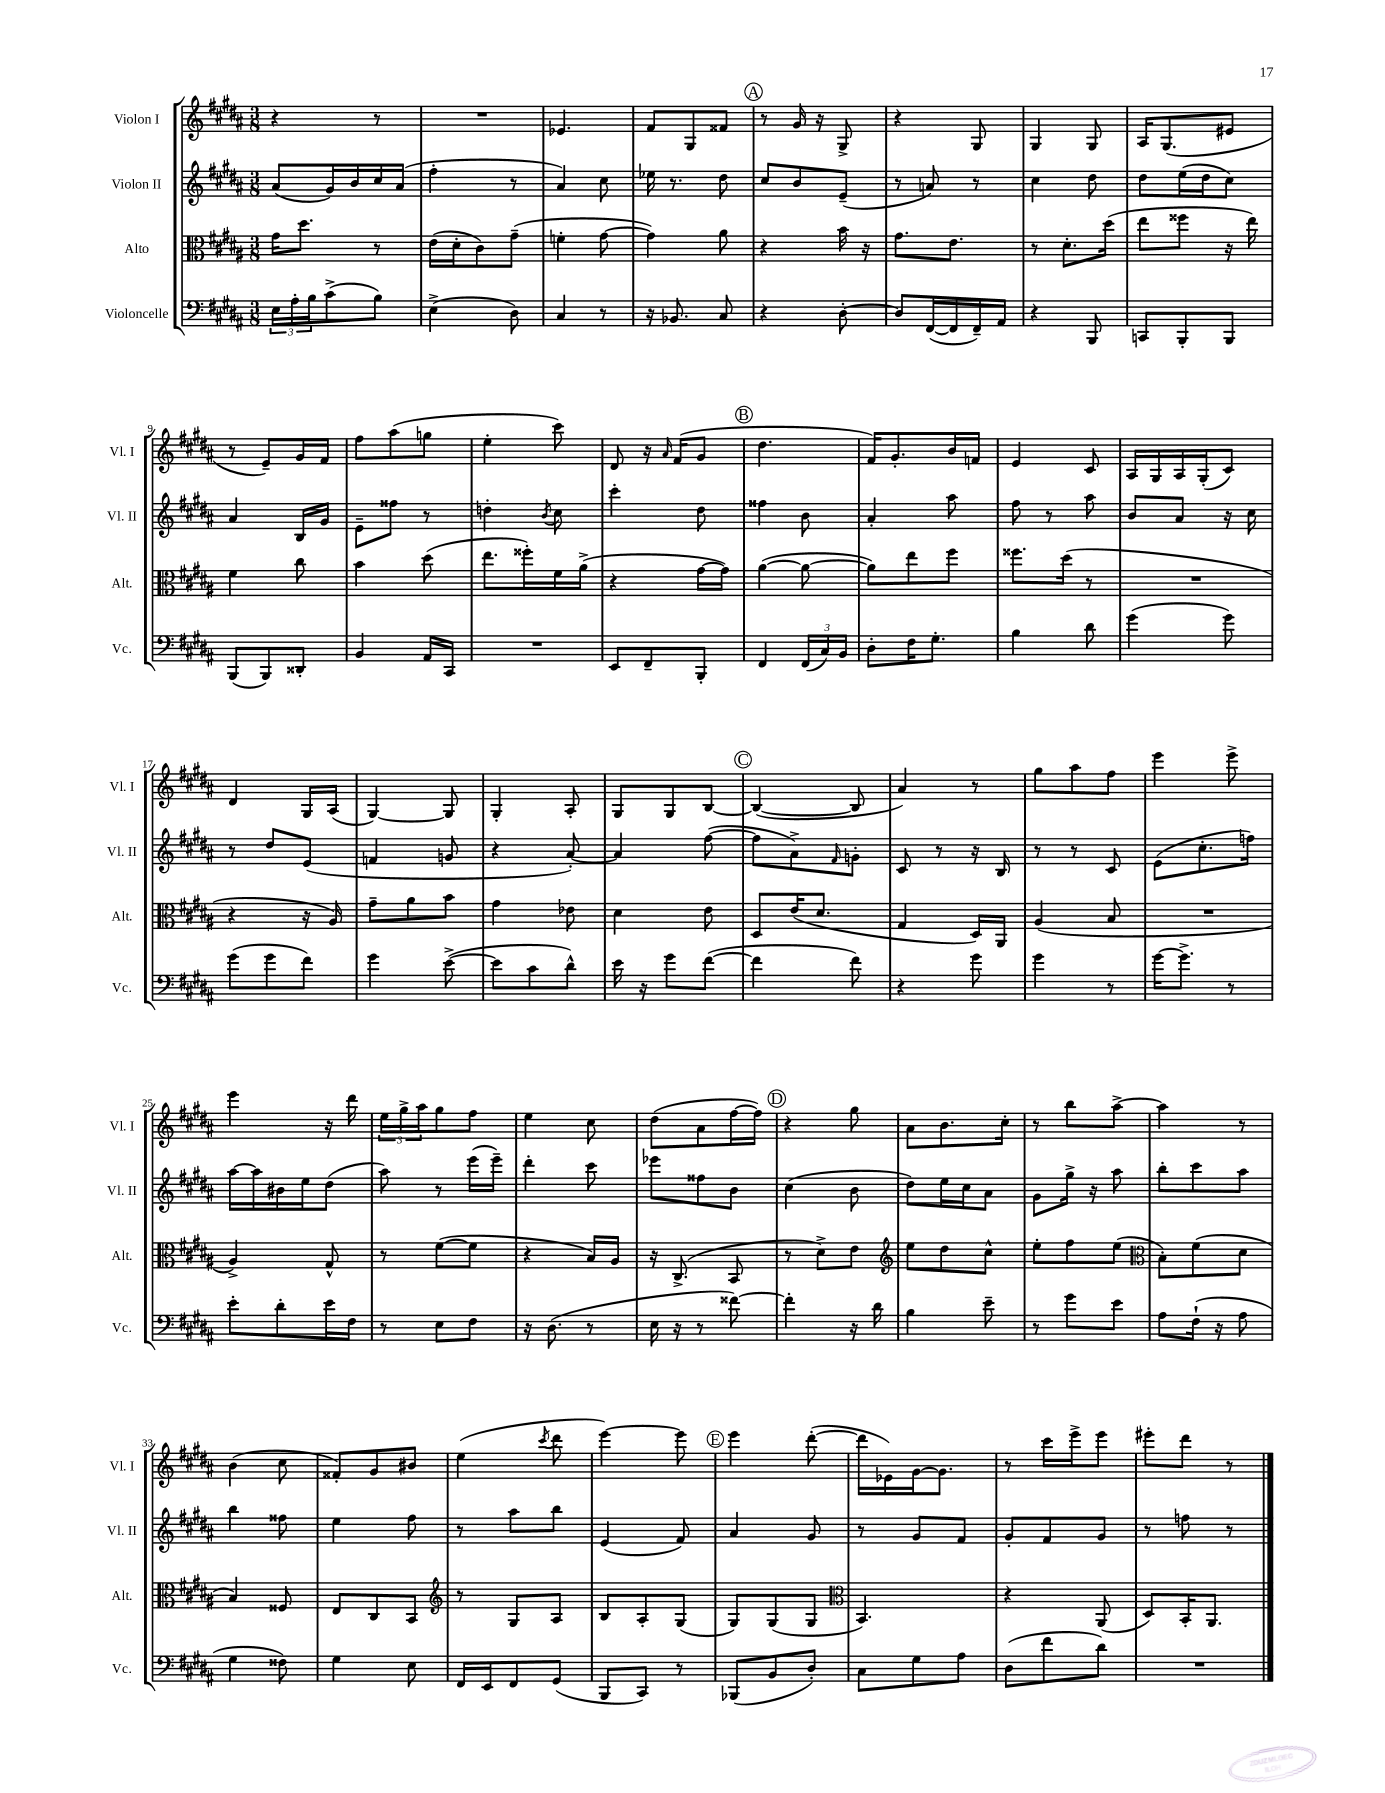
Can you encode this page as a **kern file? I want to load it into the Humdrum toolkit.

**kern	**kern	**kern	**kern
*staff4	*staff3	*staff2	*staff1
*clefF4	*clefC3	*clefG2	*clefG2
*k[f#c#g#d#a#]	*k[f#c#g#d#a#]	*k[f#c#g#d#a#]	*k[f#c#g#d#a#]
*M3/8	*M3/8	*M3/8	*M3/8
24E	16g#	(8a#	4r
24A#'	.	.	.
.	8.dd#	.	.
24B	.	.	.
(8c#^	.	16g#)	.
.	.	16b	.
8B)	8r	16cc#	8r
.	.	(16a#	.
=	=	=	=
(4E^	(16e	4ff#'	4.r
.	16d#'	.	.
.	8c#)	.	.
8D#)	(8g#~	8r	.
=	=	=	=
4C#	4f'	4a#)	4.e-
8r	[8g#	8cc#	.
=	=	=	=
16r	4g#])	16ee-	8f#
8.BB-	.	8.r	.
.	.	.	8G#
8C#	8a#	8dd#	8f##
=	=	=	=
4r	4r	8cc#	8r
.	.	8b	16g#
.	.	.	16r
[8D#'	16b	(8e~	8G#^
.	16r	.	.
=	=	=	=
8D#]	8.g#	8r	4r
([16FF#	.	8a)	.
16FF#]	8.e	.	.
16FF#~)	.	8r	8G#
16AA#	.	.	.
=	=	=	=
4r	8r	4cc#	4G#
.	8.d#'	.	.
8BBB	.	8dd#	8G#
.	(16dd#	.	.
=	=	=	=
8CC	8ee	8dd#	16A#
.	.	.	(8.G#
8BBB'	8ff##	(16ee	.
.	.	16dd#	.
8BBB	16r	8cc#)	8e#
.	16ee)	.	.
=	=	=	=
(8BBB	4f#	4a#	8r
8BBB)	.	.	8e~)
8DD##'	8cc#	16B	16g#
.	.	16g#	16f#
=	=	=	=
4BB	4b	8e~	8ff#
.	.	8ff##	(8aa#
16AA#	(8dd#	8r	8gg
16CC#	.	.	.
=	=	=	=
4.r	8.ee	4dd'	4ee'
.	16ff##')	.	.
.	.	8qb	.
.	16f#	8cc#	8ccc#)
.	(16a#^	.	.
=	=	=	=
8EE	4r	4ccc#'	8d#
8FF#~	.	.	16r
.	.	.	16qqa#
.	.	.	(16f#
8BBB'	[16g#	8dd#	8g#
.	16g#])	.	.
=	=	=	=
4FF#	([4a#	4ff##	4.dd#
(24FF#	8a#_	8b	.
24C#)	.	.	.
24BB	.	.	.
=	=	=	=
8D#'	8a#])	4a#'	16f#)
.	.	.	8.g#'
16F#	8ee	.	.
8.G#'	.	.	.
.	8ff#	8aa#	16b
.	.	.	16f
=	=	=	=
4B	8.ff##	8ff#	4e
.	.	8r	.
.	(16dd#	.	.
8d#	8r	8aa#	8c#
=	=	=	=
(4g#	4.r	8b	16A#
.	.	.	16G#
.	.	8a#	16A#
.	.	.	(16G#'
8g#)	.	16r	8c#)
.	.	16cc#	.
=	=	=	=
(8g#	4r	8r	4d#
8g#	.	8dd#	.
8f#)	16r	(8e	16G#
.	16A#)	.	(16A#
=	=	=	=
4g#	8g#~	4f	[4G#)
.	8a#	.	.
([8e^	8b	8g	8G#]
=	=	=	=
8e]	4g#	4r	4G#'
8c#	.	.	.
8d#^^)	8e-	[8a#')	8A#'
=	=	=	=
16e	4d#	4a#]	8G#
16r	.	.	.
8g#	.	.	8G#
([8f#	8e	([8ff#	[8B
=	=	=	=
4f#]	8D#	8ff#]	(4B_
.	(16e	8a#^)	.
.	8.d#	.	.
.	.	16qqf#	.
8f#)	.	8g'	8B]
=	=	=	=
4r	4G#	8c#	4a#)
.	.	8r	.
8g#	16D#)	16r	8r
.	16AA#	16B	.
=	=	=	=
4g#	(4A#	8r	8gg#
.	.	8r	8aa#
8r	8B	8c#	8ff#
=	=	=	=
[16g#	4.r	(8e	4eee
8.g#^]	.	.	.
.	.	8.cc#'	.
8r	.	.	8eee^
.	.	16ff)	.
=	=	=	=
8e'	4A#^)	[16aa#	4eee
.	.	16aa#]	.
8d#'	.	16b#	.
.	.	16ee	.
16e	8G#^^	(8dd#	16r
16F#	.	.	16ddd#
=	=	=	=
8r	8r	8aa#)	24ee
.	.	.	24gg#^
.	.	.	24aa#
8E	([8f#	8r	8gg#
8F#	8f#]	(16eee	8ff#
.	.	16eee~)	.
=	=	=	=
16r	4r	4ddd#'	4ee
(8.D#	.	.	.
8r	16B)	8ccc#	8cc#
.	16A#	.	.
=	=	=	=
16E	16r	8eee-	(8dd#
16r	(8.C#^	.	.
8r	.	8ff##	8a#
[8f##)	8BB	8b	[16ff#
.	.	.	16ff#])
=	=	=	=
4f##']	8r	(4cc#	4r
.	8d#^)	.	.
16r	8e	8b	8gg#
16d#	.	.	.
=	=	=	=
*	*clefG2	*	*
4B	8ee	8dd#)	8a#
.	8dd#	16ee	8.b
.	.	16cc#	.
8e~	8cc#^^	8a#	.
.	.	.	16cc#'
=	=	=	=
8r	8ee'	8g#	8r
8g#	8ff#	16gg#^	8bb
.	.	16r	.
8e	(8ee	8aa#	[8aa#^
=	=	=	=
*	*clefC3	*	*
8A#	8B')	8bb'	4aa#]
(16F#`	(8f#	8ccc#	.
16r	.	.	.
8A#	8d#	8aa#	8r
=	=	=	=
4G#	4B)	4bb	(4b
8F##)	8F##	8ff##	8cc#
=	=	=	=
4G#	8E	4ee	8f##')
.	8C#	.	8g#
8E	8BB	8ff#	8b#
=	=	=	=
*	*clefG2	*	*
16FF#	8r	8r	(4ee
16EE	.	.	.
8FF#	8G#	8aa#	.
.	.	.	8qccc#
(8GG#	8A#	8bb	8ddd#
=	=	=	=
8BBB	8B	(4e	[4eee)
8CC#)	8A#'	.	.
8r	(8G#	8f#)	8eee]
=	=	=	=
(8BBB-	8G#)	4a#	4eee
8BB	(8G#	.	.
8D#')	8G#	8g#	([8ddd#'
=	=	=	=
*	*clefC3	*	*
8C#	4.BB)	8r	16ddd#]
.	.	.	16e-)
8G#	.	8g#	[16g#
.	.	.	8.g#]
8A#	.	8f#	.
=	=	=	=
(8D#	4r	8g#'	8r
8f#	.	8f#	16ccc#
.	.	.	16eee^
8d#)	(8AA#	8g#	8eee
=	=	=	=
4.r	8D#)	8r	8eee#'
.	16BB'	8ff	8ddd#
.	8.AA#	.	.
.	.	8r	8r
==	==	==	==
*-	*-	*-	*-
